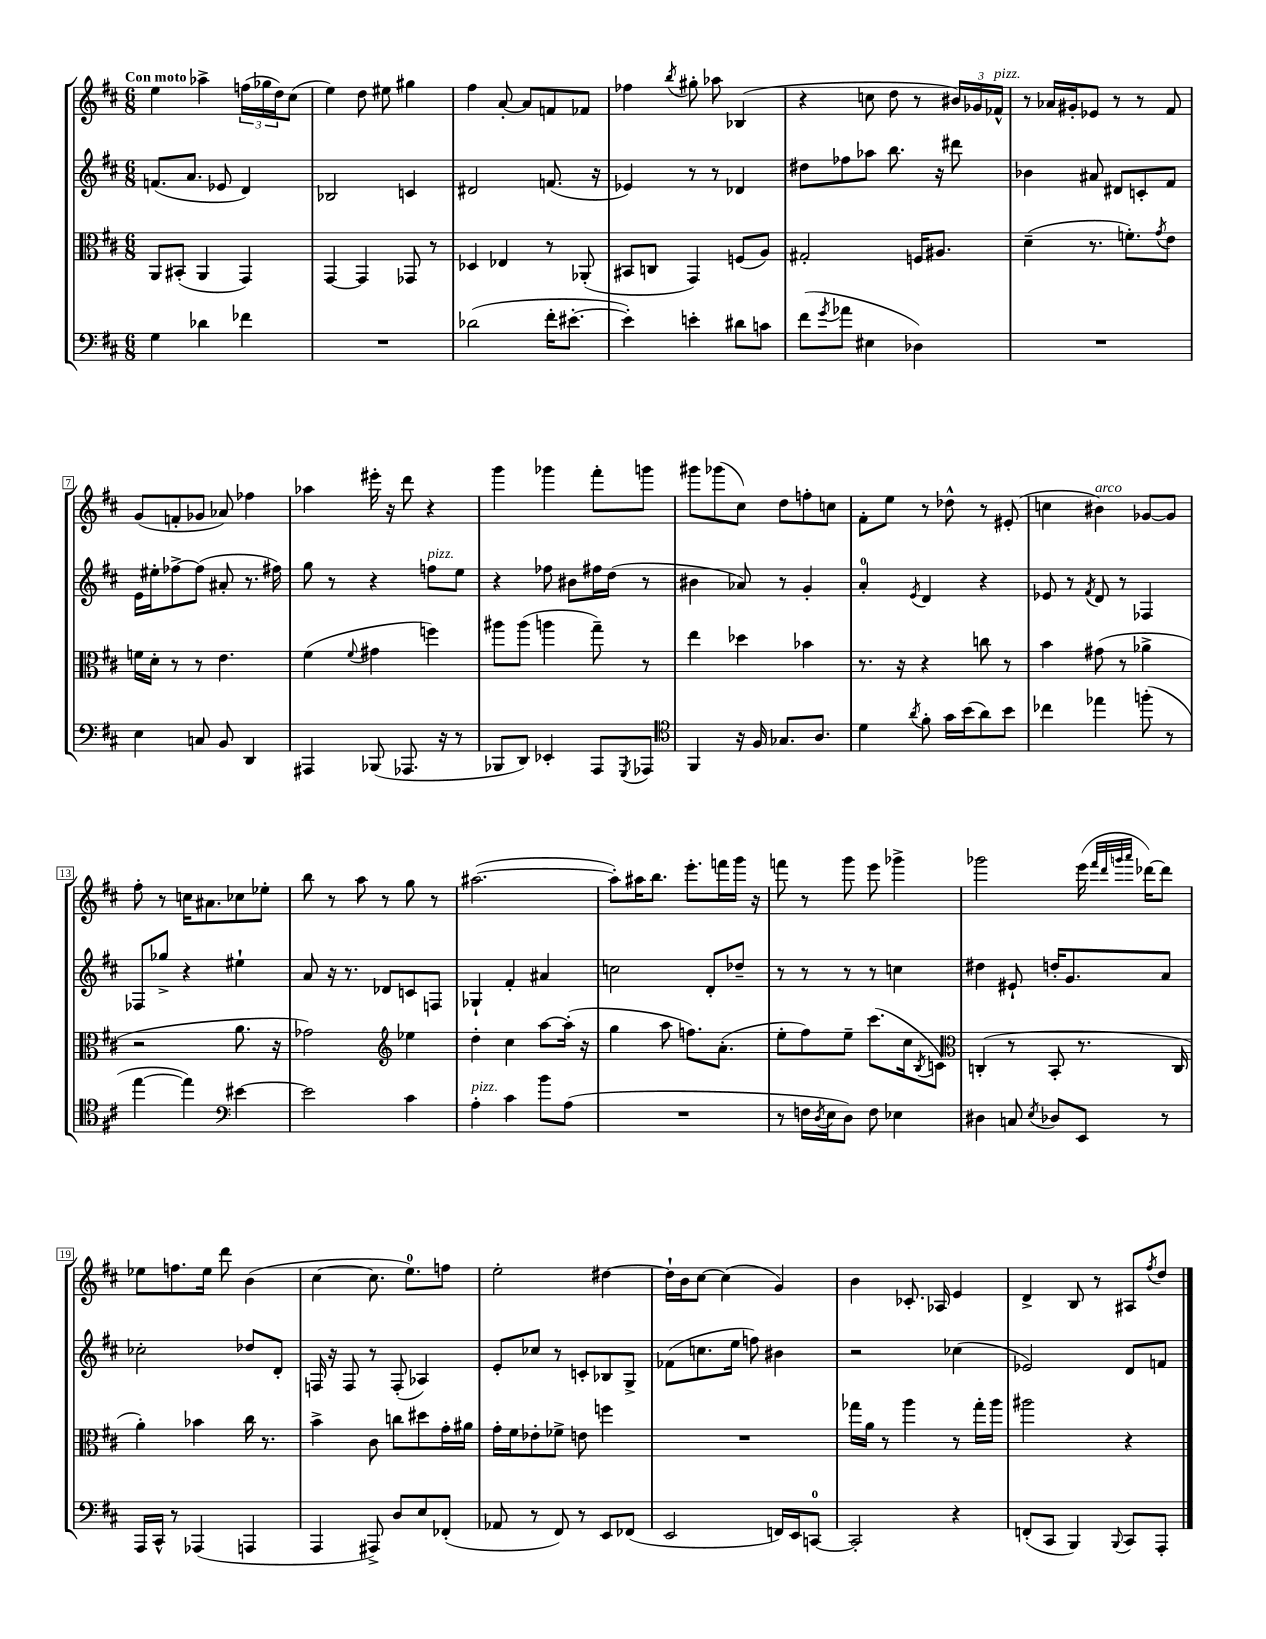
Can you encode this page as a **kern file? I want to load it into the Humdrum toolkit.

**kern	**kern	**kern	**kern
*part4	*part3	*part2	*part1
*staff4	*staff3	*staff2	*staff1
*clefF4	*clefC3	*clefG2	*clefG2
*k[f#c#]	*k[f#c#]	*k[f#c#]	*k[f#c#]
*M6/8	*M6/8	*M6/8	*M6/8
=1	=1	=1	=1
!	!	!	!LO:TX:a:B:t=Con moto
4G\	8AA/L	(8.fn/L	4ee\
.	(8BB#X'/J	.	.
.	.	8.a/J	.
4d-X\	4AA/	.	4aa-X^\
.	.	8e-X/	.
4f-X\	4GG/)	4d/)	(24ffn\LL
.	.	.	24gg-X\
.	.	.	24dd\J)
.	.	.	(8cc#\J
=2	=2	=2	=2
2.r	[4GG/	2B-X/	4ee\)
.	4GG/]	.	8dd\
.	.	.	8ee#X\
.	8GG-X/	4cn/	4gg#X\
.	8r	.	.
=3	=3	=3	=3
(2d-X\	4D-X/	2d#X/	4ff#\
.	4E-X/	.	[8a'/
.	.	.	8a/L]
16f#'\KL	8r	(8.fn/	8fn/
[8.e#X'\J	.	.	.
.	(8AA-X'/	.	8f-X/J
.	.	16r	.
=4	=4	=4	=4
4e#'\])	8BB#X/L	4e-X/)	4ff-X\
.	8Cn/J	.	.
.	.	.	8qbb/
4en'\	4GG/)	8r	8gg#X'\
.	.	8r	8aa-X\
8d#X\L	(8Fn/L	4d-X/	(4B-X/
8cn\J	8A/J)	.	.
=5	=5	=5	=5
(8f#\L	2G#X'/	8dd#X\L	4r
8qg/	.	.	.
8a-X\J	.	8ff-X\	.
4E#X\	.	8aa-X\J	8ccn\
.	.	8.bb\	8dd\
4D-X\)	16Fn/KL	.	8r
.	8.A#X/J	16r	.
.	.	8ddd#X\	24b#X/LL)
.	.	.	24g-X/
!	!	!	!LO:TX:a:i:t=pizz.
.	.	.	24f-X^^/JJ
=6	=6	=6	=6
2.r	(4d~\	4b-X\	8r
.	.	.	16a-X/LL
.	.	.	16g#X'/J
.	8.r	8a#X/	8e-X/J
.	.	8d#X/L	8r
.	8.fn'\L)	.	.
.	.	8cn'/	8r
.	8qg/	.	.
.	8e\J	8f#/J	8f#/
!!LO:LB:g=z
=7	=7	=7	=7
4E\	16fn\LL	16e\LL	(8g/L
.	16d'\JJ	16ee#X'\J	.
.	8r	[8ff-X^\	8fn'/
8Cn/	8r	(8ff-\J]	8g-X/J
8BB/	4.e\	8a#X'/	8a-X/)
4DD/	.	8.r	4ff-X\
.	.	16ff#X\)	.
=8	=8	=8	=8
4AAA#X/	(4f#\	8gg\	4aa-X\
.	.	8r	.
.	8qqf#/	.	.
(8BBB-X/	4g#X\	4r	16eee#X'\
.	.	.	16r
8.AAA-X/	.	.	8ddd\
!	!	!LO:TX:a:i:t=pizz.	!
.	4ffn\)	8ffn\L	4r
16r	.	.	.
8r	.	8ee\J	.
=9	=9	=9	=9
8BBB-X/L	8aa#X\L	4r	4ggg\
8DD/J)	(8aa#\J	.	.
4EE-X'/	4aan\	8ff-X\	4ggg-X\
.	.	8b#X\L	.
8AAA/L	8gg~\)	16ff#X\L	8fff#'\L
.	.	(16dd\JJ	.
8qGGG/	.	.	.
8AAA-X/J	8r	8r	8gggn\J
=10	=10	=10	=10
*clefC4	*	*	*
4FF#/	4ee\	4b#X\	8ggg#X\L
.	.	.	(8ggg-X\
16r	4dd-X\	8a-X/)	8cc#\J)
16F#/	.	.	.
8.G-X/L	.	8r	8dd\L
.	4b-X\	4g'/	8ffn'\
8.A/J	.	.	.
.	.	.	8ccn\J
=11	=11	=11	=11
4d\	8.r	4a'/	8f#'\L
.	.	.	8ee\J
.	16r	.	.
8qa/	.	8qe/	.
8f#'\	4r	4d/	8r
16g\LL	.	.	8dd-X^^\
(16b\J	.	.	.
8a\)	8ccn\	4r	8r
8b\J	8r	.	(8e#X'/
=12	=12	=12	=12
4cc-X\	4b\	8e-X/	4ccn\
.	.	8r	.
.	.	8qf#/	.
!	!	!	!LO:TX:a:i:t=arco
4ee-X\	(8g#X\	8d/	4b#X\)
.	8r	8r	.
(8ffn'\	4a-X^\	4F-X/	[8g-X/L
8r	.	.	8g-/J]
!!LO:LB:g=z
=13	=13	=13	=13
[4ee\	2r	8F-X/L	8ff#'\
.	.	8gg-X^/J	8r
4ee\])	.	4r	16ccn\KL
.	.	.	8.a#X\
*clefF4	*	*	*
[4e#X\	8.a\	4ee#X`\	8cc-X\
.	.	.	8ee-X'\J
.	16r	.	.
=14	=14	=14	=14
2e#\]	2g-X\)	8a/	8bb\
.	.	16r	8r
.	.	8.r	.
.	.	.	8aa\
.	.	8d-X/L	8r
*	*clefG2	*	*
4c#\	4ee-X\	8cn/	8gg\
.	.	8Fn/J	8r
=15	=15	=15	=15
!LO:TX:a:i:t=pizz.	!	!	!
4A'\	4dd'\	4G-X`/	([2.aa#X\
4c#\	4cc#\	4f#'/	.
8b\L	[8aa\L	4a#X/	.
(8A\J	(16aa'\Jk]	.	.
.	16r	.	.
=16	=16	=16	=16
2.r	4gg\	2ccn\	8aa#'\L])
.	.	.	16aa#X\K
.	.	.	8.bb\J
.	8aa\	.	.
.	8.ffn\L)	.	8.eee'\L
.	.	8d'/L	.
.	(8.a'\J	.	16fffn\L
.	.	8dd-X~/J	16ggg\JJ
.	.	.	16r
=17	=17	=17	=17
8r	8ee'\L	8r	8fffn\
16Fn\LL	8ff#\)	8r	8r
8qD/	.	.	.
16E\J	.	.	.
8D\J)	8ee~\J	8r	8ggg\
8F\	(8.ccc#\L	8r	8eee\
4E-X\	.	4ccn\	4ggg-X^\
.	16cc#\k	.	.
.	8qB/	.	.
.	8cn\J)	.	.
=18	=18	=18	=18
*	*clefC3	*	*
4D#X\	(4Cn'/	4dd#X\	2ggg-X\
8Cn/	8r	8e#X`/	.
8qE/	.	.	.
8D-X/L	8BB'/	16ddn'/KL	.
.	.	8.g/	.
8EE/J	8.r	.	(16eee\
.	.	.	32qqfff#/LLL
.	.	.	32qqddd/
.	.	.	32qqgggn/
.	.	.	32qqaaa/JJJ
.	.	.	[16ddd-X\KL)
8r	.	8a/J	8ddd-\J]
.	16C/	.	.
!!LO:LB:g=z
=19	=19	=19	=19
16AAA/LL	4a'\)	2cc-X'\	8ee-X\L
16CC#^^/JJ	.	.	.
8r	.	.	8.ffn\
(4AAA-X/	4b-X\	.	.
.	.	.	16ee-\Jk
.	.	.	8ddd\
4AAAn/	16cc#\	8dd-X/L	(4b\
.	8.r	.	.
.	.	8d'/J	.
=20	=20	=20	=20
4AAA/	4b^\	16Fn/	[4cc#\
.	.	16r	.
.	.	8F/	.
8AAA#X^/)	8c#\	8r	8.cc#\]
8D/L	8ccn\L	(8F'/	.
.	.	.	8.ee\L)
8E/	8dd#X\	4A-X/)	.
(8FF-X'/J	16g'\L	.	8ffn\J
.	16a#X\JJ	.	.
=21	=21	=21	=21
8AA-X/	16g'\LL	8e'/L	2ee'\
.	16f#\J	.	.
8r	8e-X'\	8cc-X/J	.
8FF#/)	8f-X^\J	8r	.
8r	8en\	8cn'/L	.
8EE/L	4ffn\	8B-X/	[4dd#X\
(8FF-X/J	.	8G^/J	.
=22	=22	=22	=22
2EE/	2.r	(8f-X\L	16dd#`\LL]
.	.	.	16b\J
.	.	8.ccn\	[8cc#\J
.	.	.	(4cc#\]
.	.	16ee\Jk	.
.	.	8ffn\)	.
16FFn/LL)	.	4b#X\	4g/)
16EE/J	.	.	.
[8CCn/J	.	.	.
=23	=23	=23	=23
2CC'/]	16gg-X\LL	2r	4b\
.	16a\JJ	.	.
.	8r	.	.
.	4aa\	.	8.c-X'/
.	.	.	16A-X/
4r	8r	(4cc-X\	4e/
.	16gg-'\LL	.	.
.	16aa\JJ	.	.
=24	=24	=24	=24
(8FFn'/L	2aa#X\	2e-X/)	4d^/
8CC#/J	.	.	.
4BBB/)	.	.	8B/
.	.	.	8r
8qqBBB/	.	.	.
8CC#/L	4r	8d/L	8A#X/L
.	.	.	8qff#/
8AAA'/J	.	8fn/J	8dd/J
==	==	==	==
*-	*-	*-	*-
